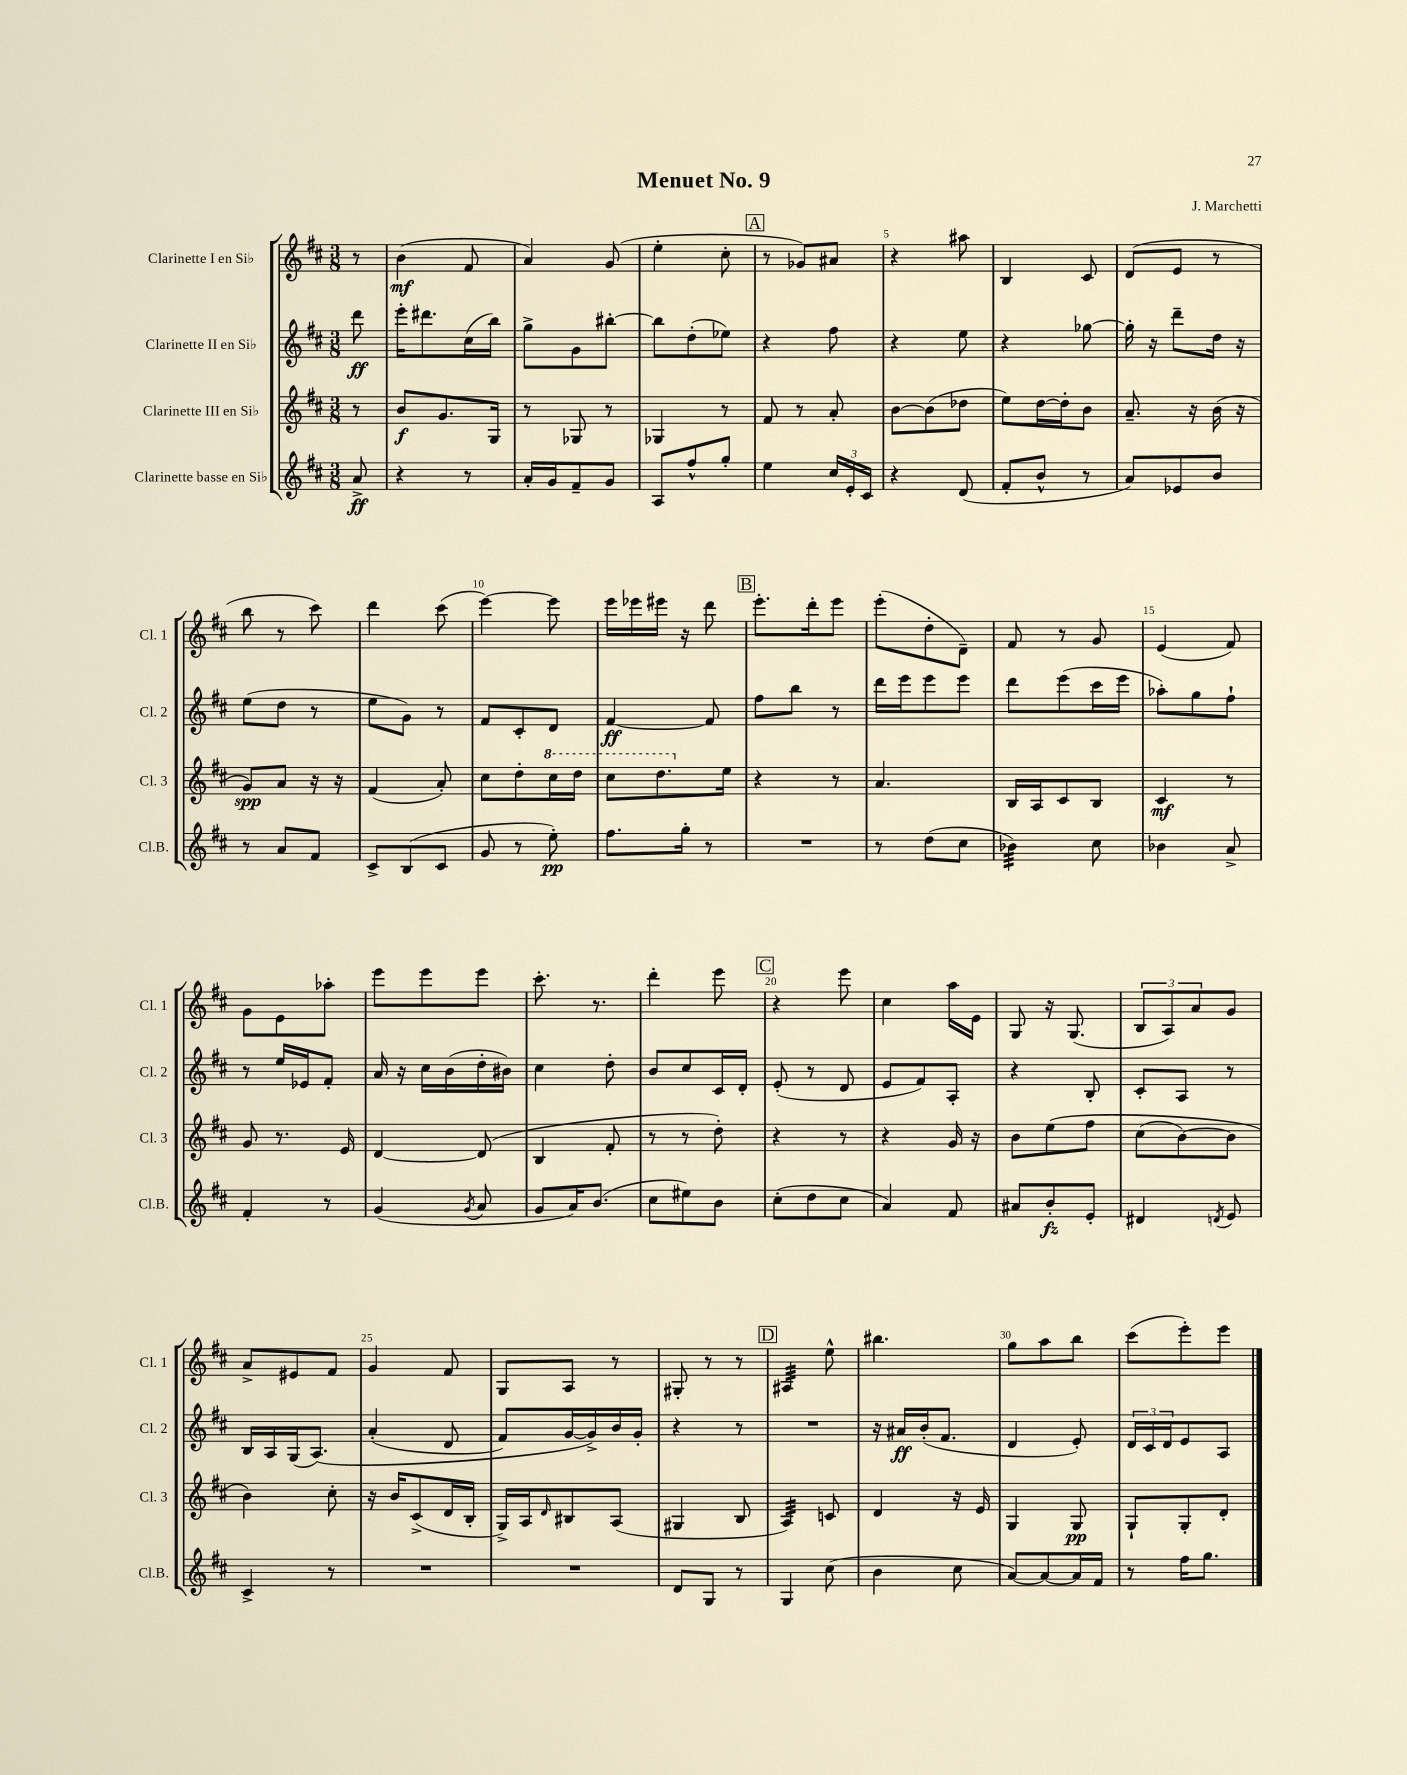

**kern	**kern	**kern	**kern
*staff4	*staff3	*staff2	*staff1
*clefG2	*clefG2	*clefG2	*clefG2
*k[f#c#]	*k[f#c#]	*k[f#c#]	*k[f#c#]
*M3/8	*M3/8	*M3/8	*M3/8
8a^/	8r	8ddd\	8r
=	=	=	=
4r	8b/L	16eee'\LK	(4b\
.	.	8.ddd#\	.
.	8.g/	.	.
8r	.	(16cc#\L	8f#/
.	16G/Jk	16bb\JJ)	.
=	=	=	=
16a'/LL	8r	8gg^\L	4a/)
16g/J	.	.	.
8f#~/	8G-/	8g\	.
8g/J	8r	[8bb#'\J	(8g/
=	=	=	=
8A/L	4G-/	8bb#\]L	4ee'\
8ff#^^/	.	(8dd'\	.
8gg'/J	8r	8ee-\J)	8cc#'\
=	=	=	=
4ee\	8f#/	4r	8r
.	8r	.	8g-/L)
24cc#/LL	8a'/	8ff#\	8a#/J
24e'/	.	.	.
24c#/JJ	.	.	.
=	=	=	=
4r	[8b\L	4r	4r
.	(8b\]	.	.
(8d/	8dd-\J	8ee\	8aa#\
=	=	=	=
8f#'/L	8ee\L)	4r	4B/
8b^^/J	[16dd\L	.	.
.	16dd'\]J	.	.
8r	8b\J	[8gg-\	8c#/
=	=	=	=
8a/L)	8.a~/	16gg-'\]	(8d/L
.	.	16r	.
8e-/	.	8ddd~\L	8e/J
.	16r	.	.
8b/J	(16b\	16dd\Jk	8r
.	16r	16r	.
=	=	=	=
8r	8g/L)	(8ee\L	8bb\
8a/L	8a/J	8dd\J	8r
8f#/J	16r	8r	8ccc#\)
.	16r	.	.
=	=	=	=
8c#^/L	(4f#/	8ee\L	4ddd\
(8B/	.	8g\J)	.
8c#/J	8a'/)	8r	(8ccc#\
=	=	=	=
8g/	8cc#\L	8f#/L	[4eee\)
8r	8dd'\	8c#'/	.
8ee'\)	16ccc#\L	8d/J	8eee\]
.	16ddd\JJ	.	.
=	=	=	=
8.ff#\L	8ccc#\L	[4f#/	16eee\LL
.	.	.	16eee-\
.	8.ddd\	.	16eee#\JJ
16gg'\Jk	.	.	16r
8r	.	8f#/]	8ddd\
.	16ee\Jk	.	.
=	=	=	=
4.r	4r	8ff#\L	8.eee'\L
.	.	8bb\J	.
.	.	.	16ddd'\k
.	8r	8r	8eee\J
=	=	=	=
8r	4.a/	16ddd\LL	(8eee'\L
.	.	16eee\J	.
(8dd\L	.	8eee\	8dd'\
8cc#\J	.	8eee\J	8d~\J)
=	=	=	=
4b-\)	16B/LL	8ddd\L	8f#/
.	16A/J	.	.
.	8c#/	(8eee\	8r
8cc#\	8B/J	16ccc#\L	8g/
.	.	16eee\JJ	.
=	=	=	=
4b-\	4c#/	8aa-'\L)	(4e/
.	.	8gg\	.
8a^/	8r	8ff#`\J	8f#/)
=	=	=	=
4f#'/	8g/	8r	8g\L
.	8.r	16ee/LL	8e\
.	.	16e-/J	.
8r	.	8f#'/J	8aa-'\J
.	16e/	.	.
=	=	=	=
(4g/	[4d/	16a/	8eee\L
.	.	16r	.
.	.	16cc#\LL	8eee\
.	.	(16b\	.
8qg/	.	.	.
8a/	(8d/]	16dd'\	8eee\J
.	.	16b#\JJ)	.
=	=	=	=
8g/L	4B/	4cc#\	8.ccc#'\
16a/K)	.	.	.
(8.b/J	.	.	8.r
.	8f#'/	8dd'\	.
=	=	=	=
8cc#\L	8r	8b/L	4ddd'\
8ee#\)	8r	8cc#/	.
8b\J	8dd'\)	16c#/L	8eee\
.	.	16d'/JJ	.
=	=	=	=
(8cc#'\L	4r	(8e'/	4r
8dd\	.	8r	.
8cc#\J	8r	8d/	8eee\
=	=	=	=
4a/)	4r	8e/L	4cc#\
.	.	8f#/)	.
8f#/	16g/	8A'/J	16aa\LL
.	16r	.	16e\JJ
=	=	=	=
8a#/L	8b\L	4r	8G/
8b'/	&(8ee\	.	16r
.	.	.	(8.G/
8e'/J	8ff#\J	8B'/	.
=	=	=	=
4d#/	(8cc#\L	8c#'/L	12B/L
.	.	.	12A/)
.	[8b\)	8A/J	.
.	.	.	12a/
8qd/	.	.	.
8e/	8b\]J	8r	8g/J
=	=	=	=
4c#^/	4b\&)	16B/LL	8a^/L
.	.	16A/	.
.	.	(16G/J	8e#/
.	.	&(8.A/J)	.
8r	8cc#'\	.	8f#/J
=	=	=	=
4.r	16r	(4a'/	4g/
.	16b/LK	.	.
.	(8c#^/	.	.
.	16d/L	8d/	8f#/
.	16B'/JJ	.	.
=	=	=	=
4.r	16G^/LL)	8f#/L)	8G/L
.	16A/J	.	.
.	16qqd/	.	.
.	8B#/	[16g/L	8A/J
.	.	16g^/]&)	.
.	(8A/J	16b/	8r
.	.	16g'/JJ	.
=	=	=	=
8d/L	4G#/	4r	8G#'/
8G/J	.	.	8r
8r	8B/	8r	8r
=	=	=	=
4G/	4A/)	4.r	4A#/
(8cc#\	8c/	.	8ee^^\
=	=	=	=
4b\	4d/	16r	4.bb#\
.	.	16a#/LL	.
.	.	(16b'/J	.
.	.	8.f#/J	.
8cc#\	16r	.	.
.	16e/	.	.
=	=	=	=
[8a/L)	4G/	4d/	8gg\L
8a/_	.	.	8aa\
16a/]L	8G/	8e'/)	8bb\J
16f#/JJ	.	.	.
=	=	=	=
8r	8G`/L	24d/LL	(8ccc#\L
.	.	24c#/	.
.	.	24d/J	.
16ff#\LK	8G'/	8e/	8eee'\)
8.gg\J	.	.	.
.	8d'/J	8A/J	8eee\J
==	==	==	==
*-	*-	*-	*-
